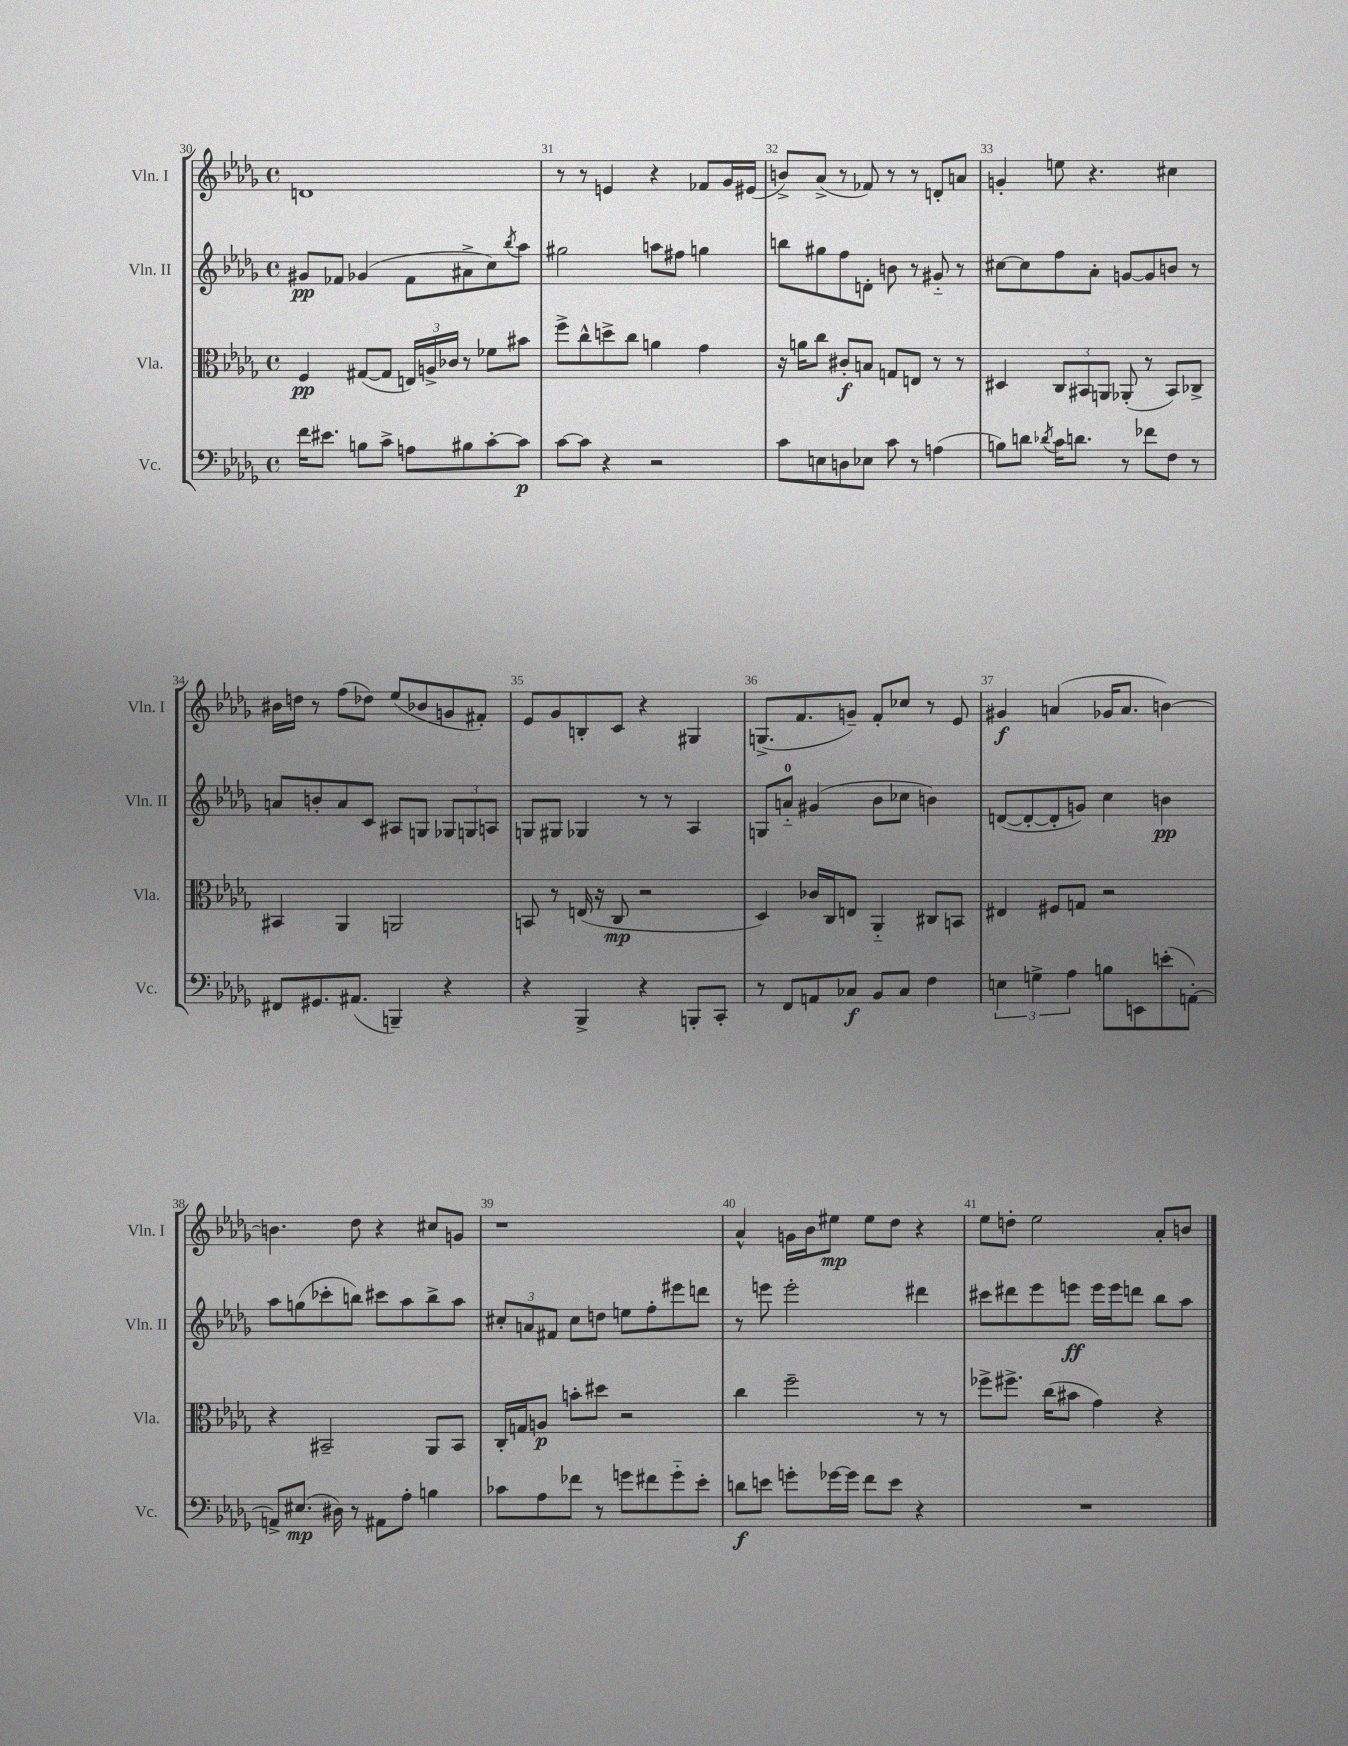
<<
\new StaffGroup <<
\new Staff = "s0" \with { instrumentName = "Vln. I" shortInstrumentName = "Vln. I" } {
    \clef treble \key des \major \defaultTimeSignature \time 4/4
    d'1 |
    r8 r8 e'4 r4 fes'8 ges'16 eis'16( |
    b'8->) aes'8->( r8 fes'8) r8 r8 d'8-. a'8 |
    g'4-. e''8 r4. cis''4 |
    bis'16 d''16 r8 f''8( des''8) ees''8( bes'8 g'8 fis'8-.) |
    ees'8 ges'8 b8-. c'8 r4 gis4 |
    g8.->( f'8. g'8--) f'8-. ces''8 r8 ees'8 |
    gis'4\f a'4( ges'16 a'8. b'4~) |
    b'4. des''8 r4 cis''8 g'8 |
    r1 |
    aes'4-^ g'16 bes'16 eis''8\mp eis''8 des''8 r4 |
    ees''8 d''8-. ees''2 aes'8-. b'8 \bar "|." |
}
\new Staff = "s1" \with { instrumentName = "Vln. II" shortInstrumentName = "Vln. II" } {
    \clef treble \key des \major \defaultTimeSignature \time 4/4
    gis'8\pp fes'8 ges'4( fes'8 ais'8-> c''8) \acciaccatura { bes''8 } aes''8 |
    gis''2 a''8 fis''8 g''4 |
    b''8 gis''8 f''8 d'8-. b'8 r8 gis'8-_ r8 |
    cis''8~ cis''8 f''8 aes'8-. g'8~ g'8 b'8 r8 |
    a'8 b'8-. a'8 c'8 ais8 g8 \tuplet 3/2 { ges8 g8 a8 } |
    g8 gis8 ges4 r8 r8 aes4 |
    g8 a'8-0-_ gis'4( bes'8 ces''8 b'4) |
    d'8~( d'8~-. d'8-. g'8) c''4 b'4\pp |
    aes''8 g''8( ces'''8-. b''8) cis'''8 aes''8 b''8-> aes''8 |
    \tuplet 3/2 { cis''8-. a'8 fis'8 } cis''8 d''8 e''8 f''8-. eis'''8 d'''8 |
    r8 e'''8 e'''2-. dis'''4 |
    cis'''8 dis'''8 ees'''8 e'''8\ff e'''16 e'''16 d'''8 bes''8 aes''8 \bar "|." |
}
\new Staff = "s2" \with { instrumentName = "Vla." shortInstrumentName = "Vla." } {
    \clef alto \key des \major \defaultTimeSignature \time 4/4
    f4\pp gis8~( gis8 \tuplet 3/2 { e16) a16-> ces'16 } r8 fes'8 bis'8 |
    f''8-> c''8-^ d''8-> c''8 a'4 ges'4 |
    r16 a'16 c''8 cis'8-.\f b8 g8 e8 r8 r8 |
    dis4 \tuplet 3/2 { c8 bis,8 a,8 } aes,8-.( r8 bis,8) ces8-> |
    bis,4 aes,4 a,2 |
    b,8 r8 e16( r16 c8\mp r2 |
    des4) ces'16 c16 e8 aes,4-_ cis8 b,8 |
    eis4 fis8 g8 r2 |
    r4 bis,2-- aes,8 bis,8 |
    c16-. g16 a8\p b'8-. dis''8 r2 |
    c''4 f''2-- r8 r8 |
    fes''8-> fis''8.-> c''16( bis'8 ges'4) r4 \bar "|." |
}
\new Staff = "s3" \with { instrumentName = "Vc." shortInstrumentName = "Vc." } {
    \clef bass \key des \major \defaultTimeSignature \time 4/4
    f'16 eis'8. b8 c'8-> a8 bis8 c'8~-. c'8\p |
    c'8~ c'8 r4 r2 |
    c'8 e8 d8 ees8 c'8 r8 a4( |
    b8) d'8 \acciaccatura { des'8 } c'16 d'8. r8 fes'8 f8 r8 |
    fis,8 gis,8. ais,8.( b,,4--) r4 |
    r4 bes,,4-> r4 b,,8-. c,8-. |
    r8 f,8 a,8 ces8\f bes,8 ces8 f4 |
    \tuplet 3/2 { e4 g4-> aes4 } b8 e,8 e'8-.( a,8~-.) |
    a,8-> eis8.\mp( dis16) r8 ais,8 aes8-. b4 |
    ces'8 aes8 fes'8 r8 g'8 fis'8 g'8-_ ees'8-. |
    d'8\f e'8 g'8-. ges'16~ ges'16 f'8 e'8 r4 |
    R1 \bar "|." |
}
>>
>>
\layout { \context { \Score currentBarNumber = #30 \override BarNumber.break-visibility = ##(#f #t #t) barNumberVisibility = #all-bar-numbers-visible } }
